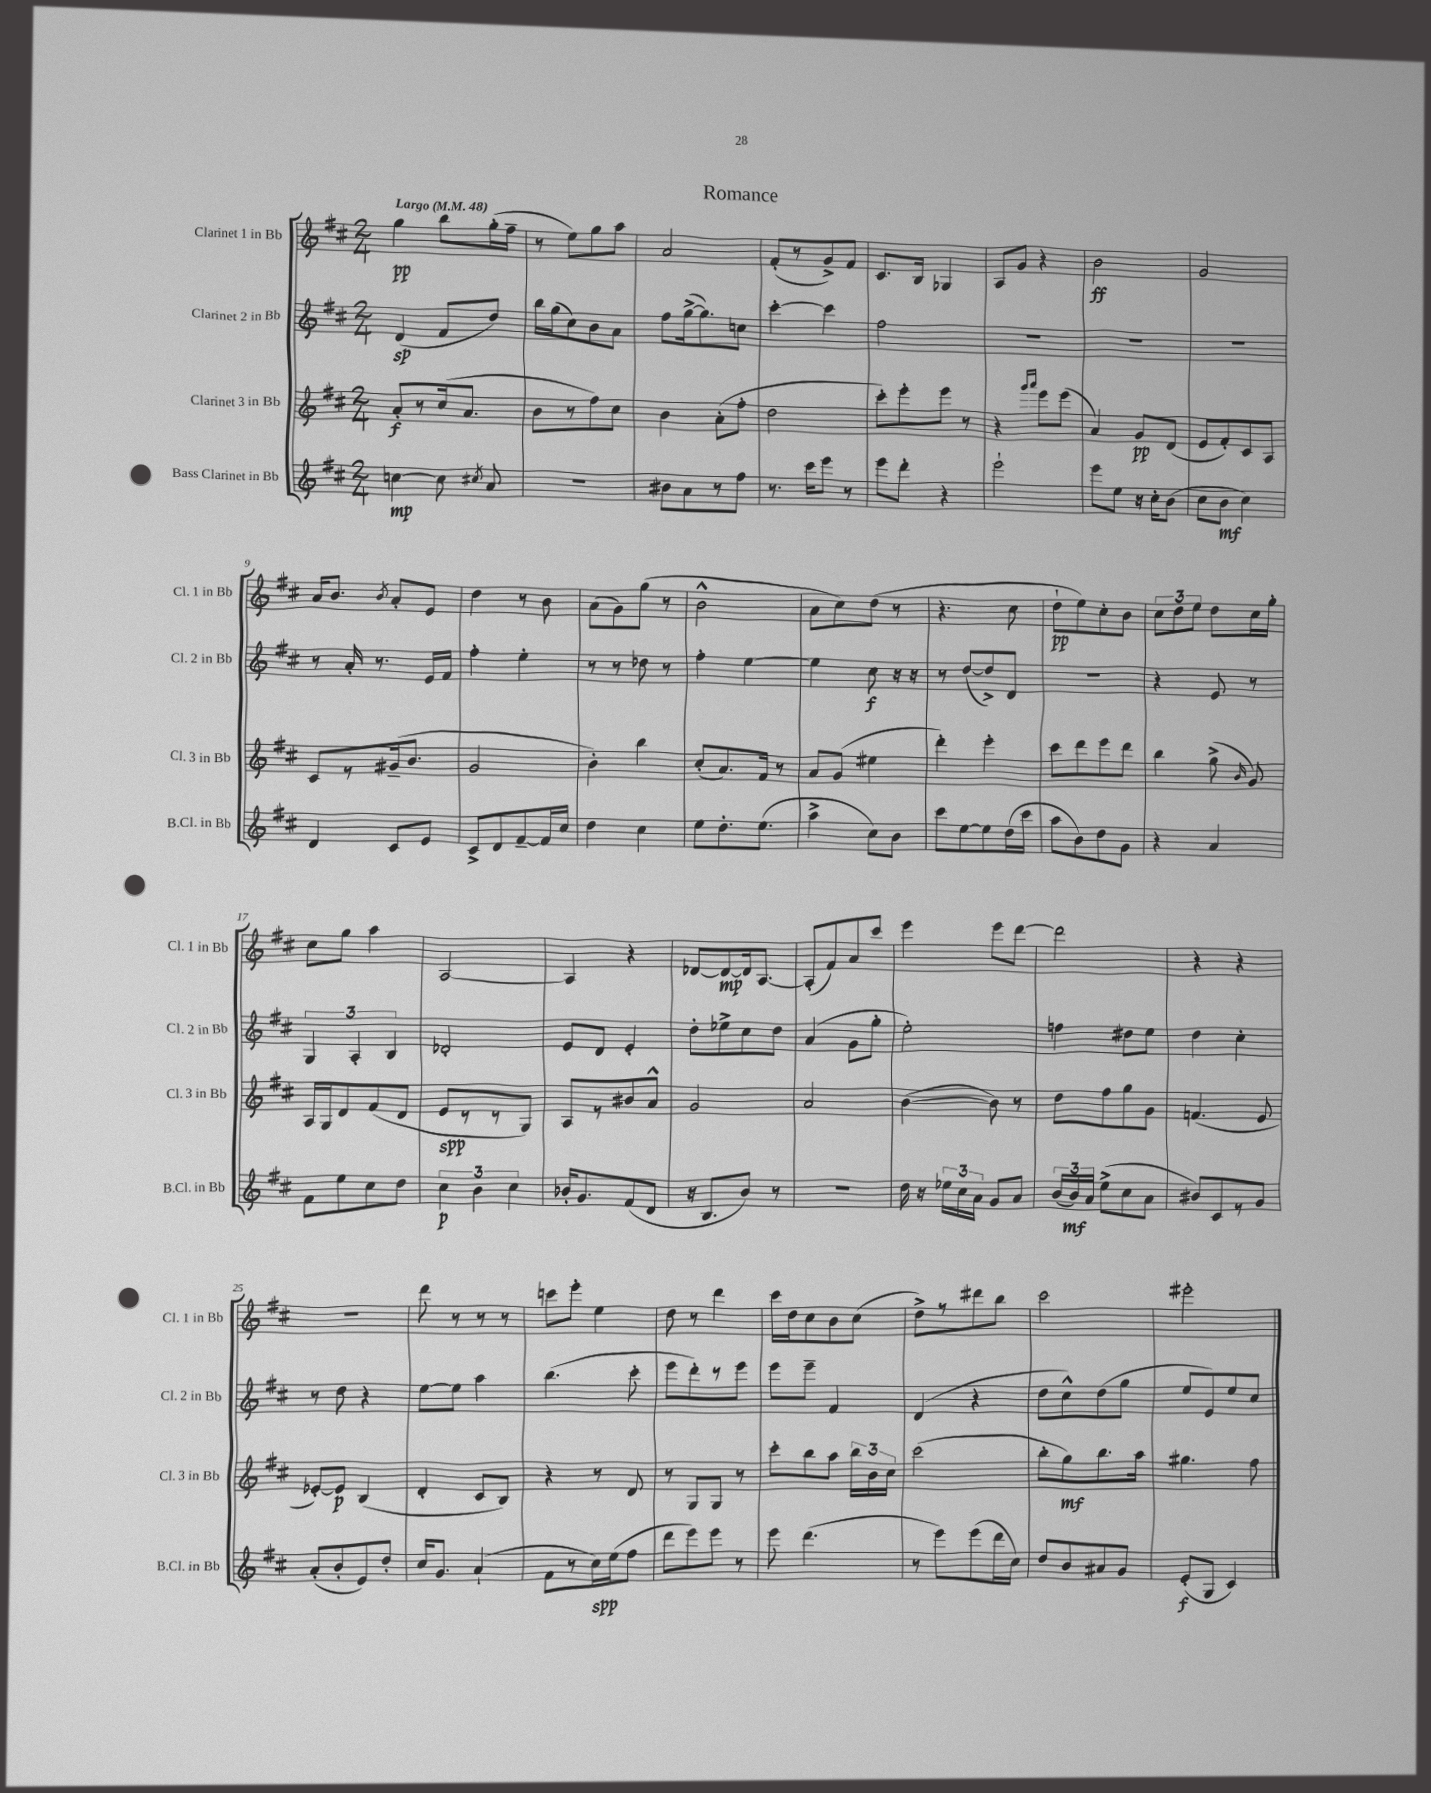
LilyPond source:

\header { title = "Romance" }
<<
\new StaffGroup <<
\new Staff = "s0" \with { instrumentName = "Clarinet 1 in Bb" shortInstrumentName = "Cl. 1 in Bb" } {
    \clef treble \key d \major \numericTimeSignature \time 2/4 \tempo "Largo" 4 = 48
    \autoBeamOff g''4\pp b''8[ g''16-.( fis''16]-- |
    r8 e''8[) g''8 a''8] |
    a'2 |
    fis'8[-.( r8 g'8->) fis'8] |
    cis'8.[ b16] ges4 |
    a8[ g'8] r4 |
    b'2\ff |
    g'2 |
    a'16[ b'8.] \acciaccatura { b'8 } a'8[-. e'8] |
    d''4 r8 b'8 |
    a'8[( g'8) g''8]( r8 |
    b'2-^ |
    a'8[ cis''8) d''8]( r8 |
    r4. cis''8 |
    d''8[-!\pp e''8) cis''8-. b'8] |
    \tuplet 3/2 { cis''8[ d''8 e''8] } d''8[ cis''16 g''16]-. |
    cis''8[ g''8] a''4 |
    a2~ |
    a4 r4 |
    des'8[~ des'8~\mp des'16 a8.]~ |
    a8[-.( fis'8) a'8 cis'''8] |
    e'''4 e'''8[ d'''8]~ |
    d'''2 |
    r4 r4 |
    R2 |
    d'''8 r8 r8 r8 |
    c'''8[ e'''8]-. e''4 |
    d''8 r8 d'''4 |
    cis'''16[ d''16 cis''8 b'8 cis''8]( |
    d''8[->) r8 dis'''8 b''8] |
    cis'''2 |
    eis'''2-. \bar "|." |
}
\new Staff = "s1" \with { instrumentName = "Clarinet 2 in Bb" shortInstrumentName = "Cl. 2 in Bb" } {
    \clef treble \key d \major \numericTimeSignature \time 2/4
    \autoBeamOff d'4\sp( fis'8[ d''8]) |
    b''16[ g''16( cis''8) b'8 a'8] |
    fis''8[ g''16~->( g''8.) c''8] |
    cis'''4~-. cis'''4 |
    fis''2 |
    R2 |
    R2 |
    R2 |
    r8 a'16-. r8. e'16[ fis'16] |
    fis''4-. e''4-. |
    r8 r8 des''8 r8 |
    fis''4-. e''4~ |
    e''4 cis''8\f r16 r16 |
    r8 d''8[~( d''8->) d'8] |
    r2 |
    r4 e'8 r8 |
    \tuplet 3/2 { g4 a4-. b4 } |
    des'2-. |
    e'8[ d'8] e'4-. |
    d''8[-. ees''8-> cis''8 d''8] |
    a'4( g'8[ g''8]-. |
    e''2-.) |
    f''4 dis''8[ e''8] |
    d''4 cis''4-. |
    r8 d''8 r4 |
    e''8[~ e''8] a''4 |
    b''4.( cis'''8-. |
    e'''8[ d'''8-.) r8 e'''8] |
    e'''8[ e'''8]-- fis'4 |
    d'4( r4 |
    d''8[ cis''8-^) d''8( g''8] |
    e''8[ e'8) e''8 cis''8] \bar "|." |
}
\new Staff = "s2" \with { instrumentName = "Clarinet 3 in Bb" shortInstrumentName = "Cl. 3 in Bb" } {
    \clef treble \key d \major \numericTimeSignature \time 2/4
    \autoBeamOff a'8[-.\f r8 cis''16( a'8.] |
    b'8[ r8 fis''8) cis''8] |
    b'4 a'8[-.( fis''8]-. |
    d''2 |
    cis'''8[-.) e'''8-. e'''8] r8 |
    r4 \grace { g'''16[ a'''16] } e'''8[ e'''8]( |
    a'4) g'8[\pp d'8]( |
    e'8[ fis'8-.) cis'8 a8] |
    cis'8[ r8 gis'16--( b'8.] |
    g'2 |
    b'4-.) b''4 |
    cis''8[-.( a'8.) fis'16] r8 |
    a'8[ g'8]( eis''4 |
    d'''4-.) e'''4-. |
    cis'''8[ d'''8 e'''8 d'''8] |
    b''4 g''8->( \grace { b'16 } g'8) |
    a16[ g16 d'8 fis'8( d'8] |
    e'8[\spp r8 r8 g8]) |
    a8[ r8 bis'8 a'8]-^ |
    g'2 |
    a'2 |
    b'4~( b'8) r8 |
    d''8[ fis''8 g''8 g'8] |
    f'4.( e'8 |
    ees'8[~-.) ees'8]\p b4( |
    d'4-. cis'8[ b8]) |
    r4 r8 d'8 |
    r8 g8[ g8] r8 |
    cis'''8[-. b''8 a''8] \tuplet 3/2 { b''16[ b'16 cis''16] } |
    cis'''2( |
    b''8[-. g''8\mf) b''8. a''16] |
    gis''4. fis''8 \bar "|." |
}
\new Staff = "s3" \with { instrumentName = "Bass Clarinet in Bb" shortInstrumentName = "B.Cl. in Bb" } {
    \clef treble \key d \major \numericTimeSignature \time 2/4
    \autoBeamOff c''4~\mp c''8 \acciaccatura { cis''8 } a'8 |
    R2 |
    bis'8[ a'8 r8 fis''8] |
    r8. cis'''16[ e'''8] r8 |
    e'''8[ d'''8]-. r4 |
    e'''2-! |
    e'''8[ e''8] r16 cis''16[-. b'8]( |
    cis''8[ b'8]\mf cis''4) |
    d'4 cis'8[ e'8] |
    cis'8[-> d'8 fis'8~-- fis'16 cis''16] |
    d''4 cis''4 |
    e''8[ d''8.-. e''8.]( |
    a''4-> cis''8[) b'8] |
    cis'''8[ e''8~ e''8 d''16( cis'''16] |
    a''8[ b'8) d''8 g'8] |
    r4 a'4 |
    fis'8[ e''8 cis''8 d''8] |
    \tuplet 3/2 { cis''4\p b'4 cis''4 } |
    bes'16[-. g'8. fis'8( d'8] |
    r16 b8.[ b'8]) r8 |
    r2 |
    d''16 r16 \tuplet 3/2 { ees''16[ cis''16 a'16] } g'8[ a'8] |
    \tuplet 3/2 { b'16[( b'16\mf) a'16] } e''8[->( cis''8 a'8] |
    bis'8[) cis'8 r8 g'8] |
    a'8[-.( b'8-. e'8) d''8]-. |
    cis''16[ g'8.] a'4-!( |
    fis'8[ r8 cis''16\spp) e''16( fis''8] |
    d'''8[ e'''8) e'''8] r8 |
    e'''8 d'''4.( |
    r8 e'''8[) e'''8( d'''16 cis''16]) |
    d''8[ b'8 ais'8 g'8] |
    e'8[-.\f( g8] cis'4) \bar "|." |
}
>>
>>
